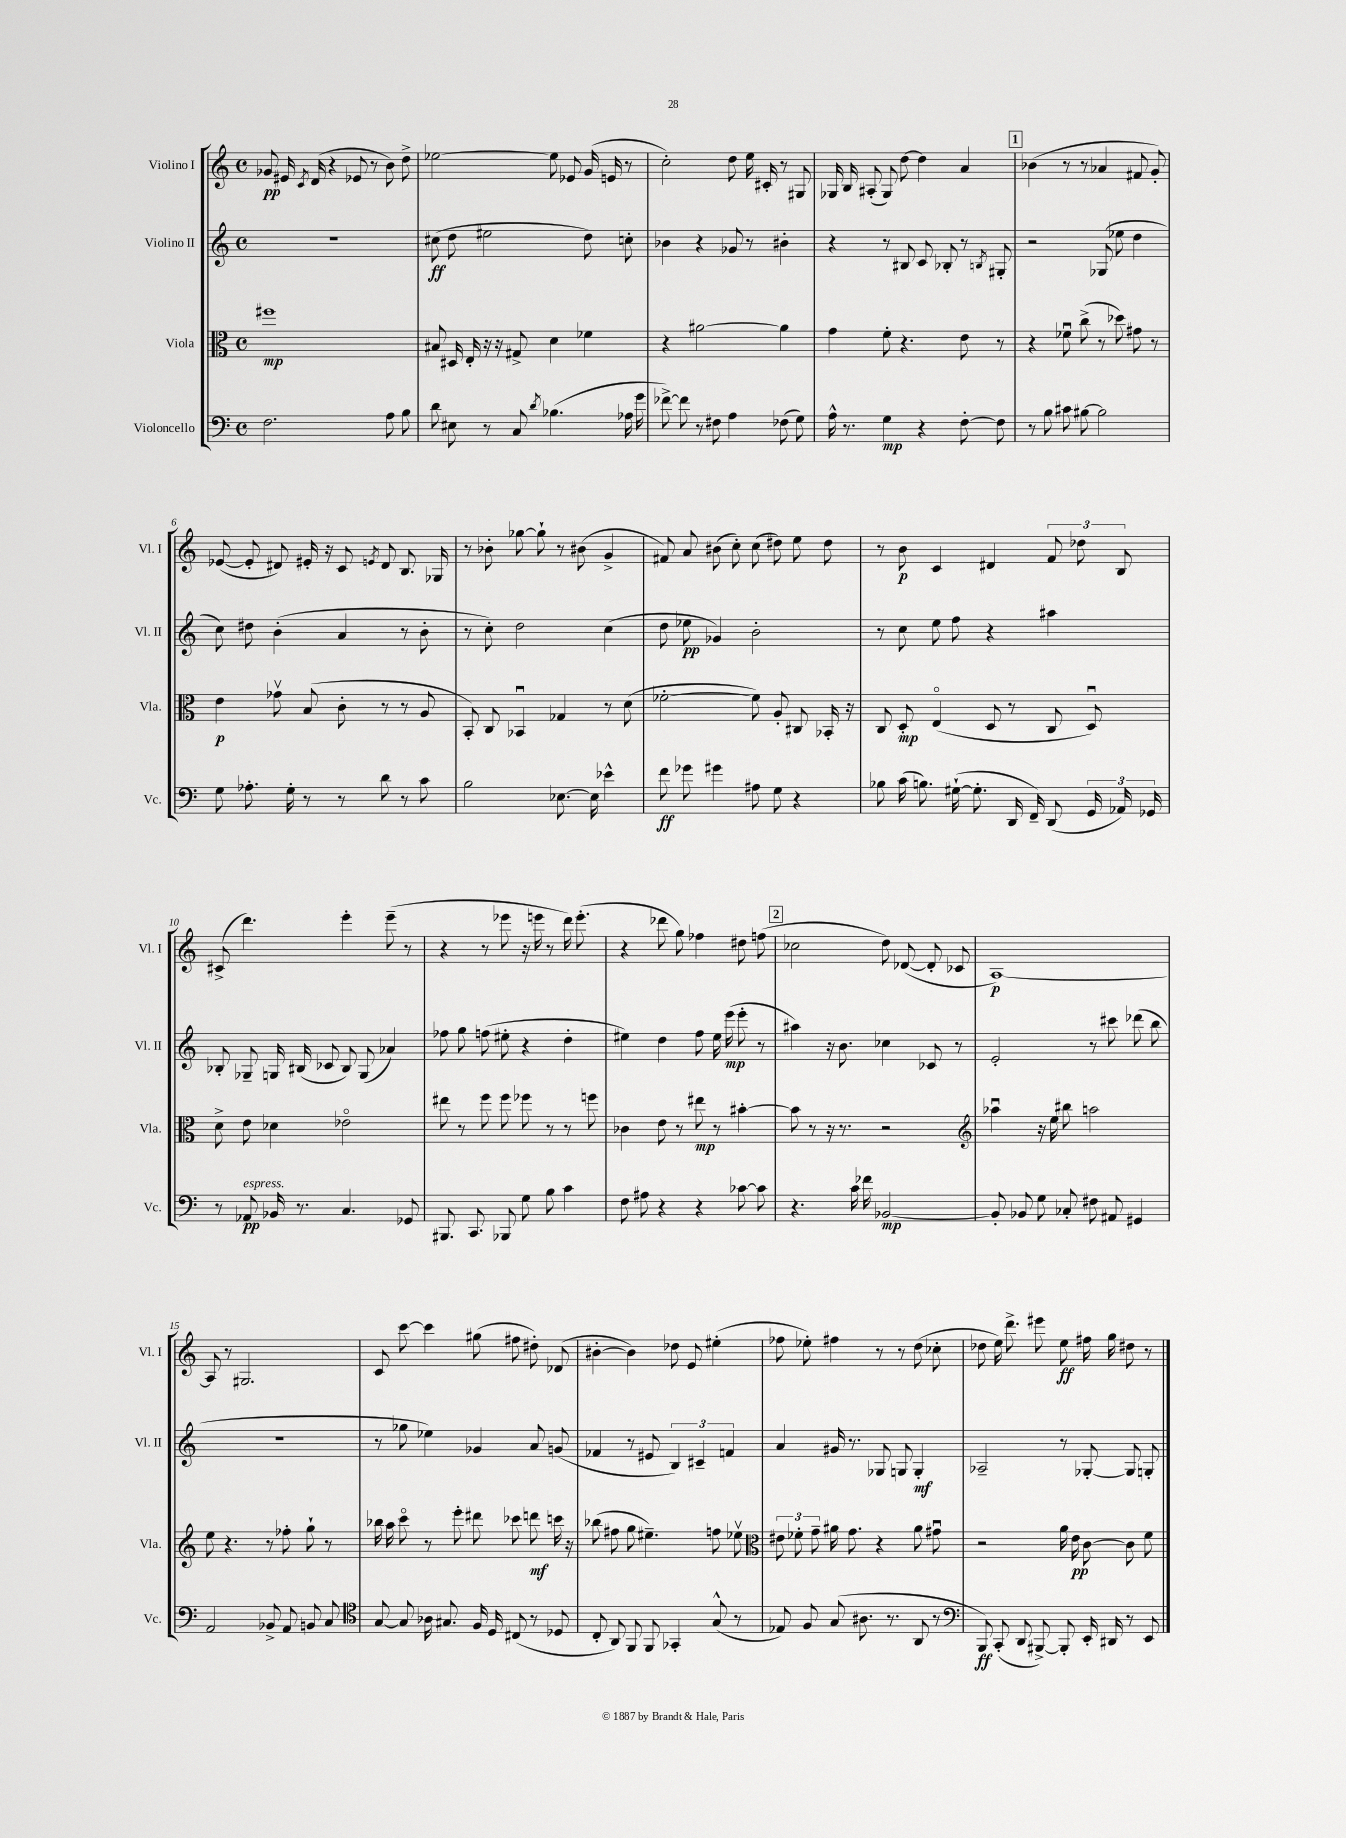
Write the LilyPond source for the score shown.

<<
\new StaffGroup <<
\new Staff = "s0" \with { instrumentName = "Violino I" shortInstrumentName = "Vl. I" } {
    \clef treble \key c \major \defaultTimeSignature \time 4/4
    \autoBeamOff ges'8\pp eis'16 \acciaccatura { c'8 } d'16( r4 ees'8 r8 b'8) d''8-> |
    ees''2~ ees''8 ees'8 g'16( e'16 r8 |
    c''2-.) d''8 e''16 cis'16-. r8 gis8 |
    ges16 b16 ais8-.( ges8) d''8~ d''4 a'4 |
    \mark \markup { \box "1" } bes'4( r8 r8 aes'4 fis'8 g'8-.) |
    ees'8~( ees'8-. dis'8) eis'16-. r16 c'8 \acciaccatura { e'8 } dis'8 b8. ges16 |
    r8 bes'8-. ges''8~ ges''8-! r8 bis'8( g'4-> |
    fis'8) a'8 bis'8( c''8-.) c''8( dis''8) e''8 dis''8 |
    r8 b'8\p c'4 dis'4 \tuplet 3/2 { f'8 des''8 b8 } |
    cis'8->( d'''4.) e'''4-. e'''8--( r8 |
    r4 r8 ees'''8 r16 e'''16 r8 d'''16) e'''8.-.( |
    r4 des'''8 g''8) fes''4 dis''8 f''8( |
    \mark \markup { \box "2" } ces''2 d''8) des'8~( des'8-. ces'8 |
    a1~\p) |
    a8 r8 gis2. |
    c'8 c'''8~ c'''4 gis''8( fis''8 dis''8-.) des'8( |
    bis'4~-. bis'4) des''8 e'8 eis''4-.( |
    fes''8 ees''8-.) fis''4 r8 r8 d''8( ces''8-. |
    des''8 e''16) d'''8.-> eis'''8 e''8\ff fis''16 g''16 dis''8 r8 \bar "|." |
}
\new Staff = "s1" \with { instrumentName = "Violino II" shortInstrumentName = "Vl. II" } {
    \clef treble \key c \major \defaultTimeSignature \time 4/4
    \autoBeamOff R1 |
    cis''8\ff( d''8 eis''2 d''8) c''8-. |
    bes'4 r4 ges'8 r8 bis'4-. |
    r4 r8 bis8 c'8 bes8-. r8 \acciaccatura { b8 } gis8-. |
    \mark \markup { \box "1" } r2 ges8( ees''8 d''4 |
    c''8) dis''8 b'4-.( a'4 r8 b'8-. |
    r8 c''8-.) d''2 c''4( |
    d''8 ees''8\pp ges'4) b'2-. |
    r8 c''8 e''8 f''8 r4 ais''4 |
    bes8-. ges8-- g16 bis16( ces'8 bis8) g8( aes'4) |
    fes''8 g''8 f''8( eis''8-. r4 d''4-. |
    eis''4) d''4 f''8 eis''16 e'''16\mp( e'''8-. r8 |
    \mark \markup { \box "2" } ais''4) r16 b'8. ces''4 ces'8 r8 |
    e'2-. r8 cis'''8 des'''8( b''8 |
    R1 |
    r8 ges''8 ees''4) ges'4 a'8 g'8( |
    fes'4 r8 eis'8 \tuplet 3/2 { b4) cis'4-- f'4 } |
    a'4 gis'16 r8. ges8 g8 g4-.\mf |
    aes2-- r8 ges8~-. ges8 g8-. \bar "|." |
}
\new Staff = "s2" \with { instrumentName = "Viola" shortInstrumentName = "Vla." } {
    \clef alto \key c \major \defaultTimeSignature \time 4/4
    \autoBeamOff fis''1\mp |
    bis8 dis16 e16-. r16 r16 gis8-> d'4 fes'4 |
    r4 ais'2~ ais'4 |
    g'4 f'8-. r4. e'8 r8 |
    \mark \markup { \box "1" } r4 fes'8\downbow c''8->( r8 des''8) gis'8 r8 |
    e'4\p ges'8\upbow b8( c'8-. r8 r8 a8 |
    b,8-.) c8 bes,4\downbow ges4 r8 d'8( |
    fes'2~-. fes'8) a8-. cis8 bes,16-. r16 |
    c8 d8-.\mp e4\flageolet( d8 r8 c8 d8\downbow) |
    d'8-> e'8 des'4 ees'2\flageolet |
    eis''8 r8 f''8 f''8 fes''8 r8 r8 f''8 |
    ces'4 e'8 r8 eis''8\mp r8 bis'4~-. |
    \mark \markup { \box "2" } bis'8 r8 r16 r8. r2 |
    \clef treble aes''4\downbow r16 e''16 bis''8 a''2 |
    e''8 r4. r8 fes''8-. g''8-! r8 |
    bes''16 a''16 c'''8\flageolet r8 e'''8-. dis'''8 ces'''8 d'''8\mf c'''16 r16 |
    bes''8( fis''8 g''8 eis''4.--) f''8 ees''8\upbow |
    \clef alto \tuplet 3/2 { eis'8 fes'8-. g'8-- } ais'16 g'8. r4 ais'8 gis'8\downbow |
    r2 a'16 e'16\pp c'8~ c'8 f'8 \bar "|." |
}
\new Staff = "s3" \with { instrumentName = "Violoncello" shortInstrumentName = "Vc." } {
    \clef bass \key c \major \defaultTimeSignature \time 4/4
    \autoBeamOff f2. a8 b8 |
    d'8 eis8 r8 c8 \acciaccatura { d'8 } bes4.( aes16 g'16 |
    fes'8~->) fes'8 r8 fis8 a4 fes8( g8) |
    a16-^ r8. g4\mp r4 f8~-. f8 |
    \mark \markup { \box "1" } r8 b8 cis'8 bis8~ bis2 |
    g8 aes8.-. g16-. r8 r8 d'8 r8 c'8 |
    b2 ees8.~ ees16 ees'4-^ |
    f'8\ff ges'8 gis'4 ais8 g8 r4 |
    bes8 c'16( b8.) gis16~-!( gis8.-. d,16 f,16--) d,8( \tuplet 3/2 { g,16 aes,16) ges,16 } |
    r8 aes,8\pp^\markup { \italic "espress." } bes,16 r8. c4. ges,8 |
    bis,,8. c,8. bes,,8 g8 b8 c'4 |
    f8 ais8 r4 r4 ces'8~ ces'8 |
    \mark \markup { \box "2" } r4. c'16 fes'16 bes,2~\mp |
    bes,8-. bes,8 g8 ces8-. fis8 ais,8 gis,4 |
    a,2 bes,8-> a,8 b,8 c8 |
    \clef tenor g8~ g8 aes16 gis8. f16 d16 cis8( r8 des8 |
    c8-. a,8) f,8 f,8 ges,4-. g8-^( r8 |
    ees8) f8 g8( ais8. r8. a,8 r8 |
    \clef bass b,,8\ff) c,8-.( d,8 bis,,8~->) bis,,8-. e,16-. dis,16 r8 e,8 \bar "|." |
}
>>
>>
